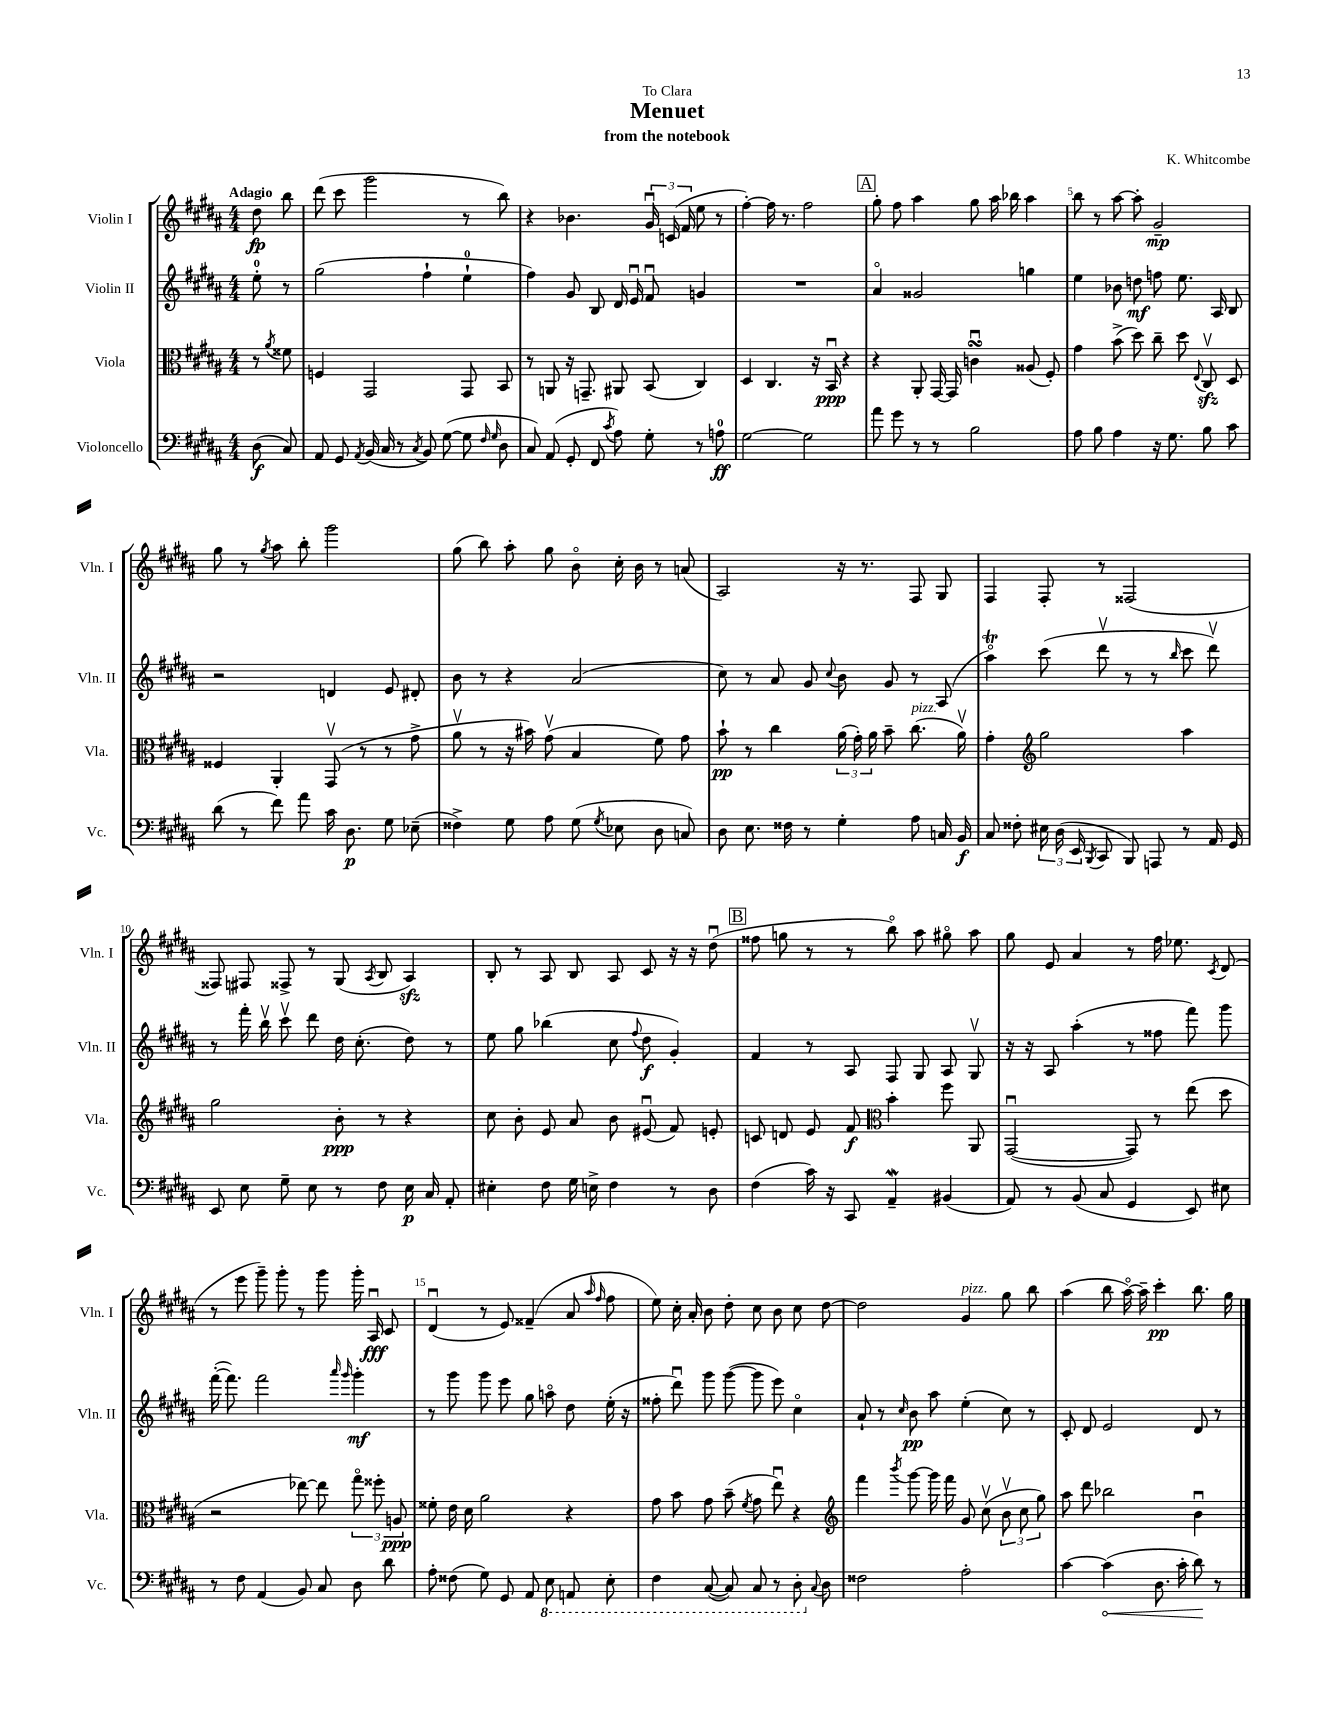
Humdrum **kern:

**kern	**dynam	**kern	**dynam	**kern	**dynam	**kern	**dynam
*part4	*part4	*part3	*part3	*part2	*part2	*part1	*part1
*staff4	*staff4	*staff3	*staff3	*staff2	*staff2	*staff1	*staff1
*I"Violoncello	*	*I"Viola	*	*I"Violin II	*	*I"Violin I	*
*I'Vc.	*	*I'Vla.	*	*I'Vln. II	*	*I'Vln. I	*
*clefF4	*	*clefC3	*	*clefG2	*	*clefG2	*
*k[f#c#g#d#a#]	*	*k[f#c#g#d#a#]	*	*k[f#c#g#d#a#]	*	*k[f#c#g#d#a#]	*
*M4/4	*	*M4/4	*	*M4/4	*	*M4/4	*
=	=	=	=	=	=	=	=
!	!	!	!	!	!	!LO:TX:a:B:t=Adagio	!
(8D#\	f	8r	.	8ee'\	.	8dd#\	fp
.	.	8qa#/	.	.	.	.	.
8C#/)	.	8f##X\	.	8r	.	8bb\	.
=1	=1	=1	=1	=1	=1	=1	=1
8AA#/	.	4Fn/	.	(2gg#\	.	(8ddd#\	.
8GG#/	.	.	.	.	.	8ccc#\	.
8qAA#/	.	.	.	.	.	.	.
(16BB/	.	2GG#/	.	.	.	2ggg#\	.
16C#/	.	.	.	.	.	.	.
8r	.	.	.	.	.	.	.
8qC#/	.	.	.	.	.	.	.
8BB/)	.	.	.	4ff#`\	.	.	.
([8G#\	.	.	.	.	.	.	.
8G#\]	.	8GG#/	.	4ee`\	.	8r	.
16qqF#/	.	.	.	.	.	.	.
16qqG#/	.	.	.	.	.	.	.
8D#\	.	8BB/	.	.	.	8bb\)	.
=2	=2	=2	=2	=2	=2	=2	=2
8C#/)	.	8r	.	4ff#\)	.	4r	.
(8AA#/	.	8AAn/	.	.	.	.	.
8GG#'/	.	16r	.	8g#/	.	4.b-X\	.
.	.	8.GGn~/	.	.	.	.	.
8FF#/	.	.	.	8B/	.	.	.
8qc#/	.	.	.	.	.	.	.
8A#\)	.	8AA#X/	.	16d#/	.	.	.
.	.	.	.	16eu/	.	.	.
8G#'\	.	(8BB/	.	8f#u/	.	24g#u/	.
.	.	.	.	.	.	(24cn/	.
.	.	.	.	.	.	24f#/	.
8r	.	4C#/)	.	4gn/	.	8ee\	.
8An\	ff	.	.	.	.	8r	.
=3	=3	=3	=3	=3	=3	=3	=3
[2G#\	.	4D#/	.	1r	.	[4ff#'\)	.
.	.	4.C#/	.	.	.	16ff#\]	.
.	.	.	.	.	.	8.r	.
2G#\]	.	.	.	.	.	2ff#\	.
.	.	16r	.	.	.	.	.
.	.	16BBu/	ppp	.	.	.	.
.	.	4r	.	.	.	.	.
!!LO:REH:place=s1:t=A
=4	=4	=4	=4	=4	=4	=4	=4
8a#\	.	4r	.	4a#/	.	8gg#'\	.
8g#\	.	.	.	.	.	8ff#\	.
8r	.	8AA#'/	.	2g##X/	.	4aa#\	.
8r	.	[16GG#/	.	.	.	.	.
.	.	16GG#/]	.	.	.	.	.
2B\	.	4cnsSSsu\	.	.	.	8gg#\	.
.	.	.	.	.	.	16aa#\	.
.	.	.	.	.	.	16bb-X\	.
.	.	(8A##X/	.	4ggn\	.	4aa#\	.
.	.	8F#'/)	.	.	.	.	.
=5	=5	=5	=5	=5	=5	=5	=5
8A#\	.	4g#\	.	4ee\	.	8bb\	.
8B\	.	.	.	.	.	8r	.
4A#\	.	(8b^\	.	8b-X\	.	[8aa#\	.
.	.	8dd#\)	.	8ddn\	mf	8aa#'\]	.
16r	.	8cc#~\	.	8ffn\	.	2g#~/	mp
8.G#\	.	.	.	.	.	.	.
.	.	8dd#\	.	8.ee\	.	.	.
.	.	8qqE/	.	.	.	.	.
8B\	.	8C#zzv/	.	.	.	.	.
.	.	.	.	16A#/	.	.	.
8c#\	.	8D#/	.	8B/	.	.	.
!!LO:LB:g=z
=6	=6	=6	=6	=6	=6	=6	=6
(8d#\	.	4F##X/	.	2r	.	8gg#\	.
8r	.	.	.	.	.	8r	.
.	.	.	.	.	.	8qgg#/	.
8f#\)	.	4AA#'/	.	.	.	8aa#\	.
8a#\	.	.	.	.	.	8bb'\	.
16c#\	.	(8GG#v/	.	4dn/	.	2ggg#\	.
8.D#\	p	.	.	.	.	.	.
.	.	8r	.	.	.	.	.
8G#\	.	8r	.	8e/	.	.	.
(8E-X~\	.	8g#^\	.	8d#X'/	.	.	.
=7	=7	=7	=7	=7	=7	=7	=7
4F##X^\)	.	8a#v\	.	8b\	.	(8gg#\	.
.	.	8r	.	8r	.	8bb\)	.
8G#\	.	16r	.	4r	.	8aa#'\	.
.	.	16b#X\)	.	.	.	.	.
8A#\	.	(8g#v\	.	.	.	8gg#\	.
(8G#\	.	4B/	.	(2a#/	.	8b\	.
8qG#/	.	.	.	.	.	.	.
8E-X\	.	.	.	.	.	16cc#'\	.
.	.	.	.	.	.	16b\	.
8D#\	.	8f#\)	.	.	.	8r	.
8Cn/)	.	8g#\	.	.	.	(8an/	.
=8	=8	=8	=8	=8	=8	=8	=8
8D#\	.	8b`\	pp	8cc#\)	.	2A#/)	.
8.E\	.	8r	.	8r	.	.	.
.	.	4cc#\	.	8a#/	.	.	.
16F##X\	.	.	.	.	.	.	.
8r	.	.	.	8g#/	.	.	.
.	.	.	.	8qqcc#/	.	.	.
4G#'\	.	(24a#\	.	8b\	.	16r	.
.	.	24g#'\)	.	.	.	.	.
.	.	.	.	.	.	8.r	.
.	.	24a#\	.	.	.	.	.
.	.	8b~\	.	8g#/	.	.	.
!	!	!LO:TX:a:i:t=pizz.	!	!	!	!	!
8A#\	.	(8.cc#\	.	8r	.	8F#/	.
16Cn/	.	.	.	(8A#/	.	8G#/	.
16BB/	f	16a#v\)	.	.	.	.	.
=9	=9	=9	=9	=9	=9	=9	=9
8C#/	.	4g#'\	.	4aa#t\)	.	4F#/	.
8F##X'\	.	.	.	.	.	.	.
*	*	*clefG2	*	*	*	*	*
24E#X\	.	2gg#\	.	(8ccc#\	.	8F#'/	.
(24D#\	.	.	.	.	.	.	.
24EE/	.	.	.	.	.	.	.
8qBBB/	.	.	.	.	.	.	.
8CC#/	.	.	.	8ddd#v\	.	8r	.
8BBB/)	.	.	.	8r	.	(2F##X/	.
8AAAn/	.	.	.	8r	.	.	.
.	.	.	.	16qqbb/	.	.	.
8r	.	4aa#\	.	8ccc#\	.	.	.
16AA#/	.	.	.	8ddd#v\)	.	.	.
16GG#/	.	.	.	.	.	.	.
!!LO:LB:g=z
=10	=10	=10	=10	=10	=10	=10	=10
8EE/	.	2gg#\	.	8r	.	8F##X/)	.
8E\	.	.	.	16fff#'\	.	8F#X/	.
.	.	.	.	16bbv\	.	.	.
8G#~\	.	.	.	8ccc#v\	.	8F##X^/	.
8E\	.	.	.	8ddd#\	.	8r	.
8r	.	8b'\	ppp	16dd#\	.	(8G#/	.
.	.	.	.	(8.cc#'\	.	.	.
.	.	.	.	.	.	8qA#/	.
8F#\	.	8r	.	.	.	8B/	.
16E\	p	4r	.	8dd#\)	.	4A#zz/)	.
16C#/	.	.	.	.	.	.	.
8AA#'/	.	.	.	8r	.	.	.
=11	=11	=11	=11	=11	=11	=11	=11
4E#X'\	.	8cc#\	.	8ee\	.	8B'/	.
.	.	8b'\	.	8gg#\	.	8r	.
8F#\	.	8e/	.	(4bb-X\	.	8A#/	.
16G#\	.	8a#/	.	.	.	8B/	.
16En^\	.	.	.	.	.	.	.
4F#\	.	8b\	.	8cc#\	.	8A#/	.
.	.	.	.	8qqff#/	.	.	.
.	.	(8e#Xu/	.	8dd#\	f	8c#/	.
8r	.	8f#/)	.	4g#'/)	.	16r	.
.	.	.	.	.	.	16r	.
8D#\	.	8en'/	.	.	.	(8dd#u\	.
!!LO:REH:place=s1:t=B
=12	=12	=12	=12	=12	=12	=12	=12
(4F#\	.	8cn/	.	4f#/	.	8ff##X\	.
.	.	8dn/	.	.	.	8ggn\	.
16c#\)	.	8e/	.	8r	.	8r	.
16r	.	.	.	.	.	.	.
8CC#/	.	8f#/	f	8A#/	.	8r	.
*	*	*clefC3	*	*	*	*	*
4AA#W~/	.	4b'\	.	8F#/	.	8bb\)	.
.	.	.	.	8G#/	.	8aa#\	.
(4BB#X/	.	8ff#\	.	8A#/	.	8gg#X\	.
.	.	8AA#/	.	8G#v/	.	8aa#\	.
=13	=13	=13	=13	=13	=13	=13	=13
8AA#/)	.	([2GG#u/	.	16r	.	8gg#\	.
.	.	.	.	16r	.	.	.
8r	.	.	.	8A#/	.	8e/	.
(8BB/	.	.	.	(4aa#'\	.	4a#/	.
8C#/	.	.	.	.	.	.	.
4GG#/	.	8GG#/])	.	8r	.	8r	.
.	.	8r	.	8ff##X\	.	16ff#\	.
.	.	.	.	.	.	8.ee-X\	.
8EE/)	.	(8ee\	.	8fff#\)	.	.	.
.	.	.	.	.	.	8qc#/	.
8E#X\	.	8dd#\	.	8ggg#\	.	(8d#/	.
!!LO:LB:g=z
=14	=14	=14	=14	=14	=14	=14	=14
8r	.	2r	.	([16fff#'\	.	8r	.
.	.	.	.	8.fff#\])	.	.	.
8F#\	.	.	.	.	.	8eee\	.
(4AA#/	.	.	.	2fff#\	.	8ggg#~\)	.
.	.	.	.	.	.	8ggg#'\	.
8BB/)	.	[8ee-X\)	.	.	.	8r	.
8C#/	.	8ee-\]	.	.	.	8ggg#\	.
.	.	.	.	16qqaaa#/	.	.	.
.	.	.	.	16qqggg#/	.	.	.
8D#\	.	12gg#\	.	4ggg#'\	mf	16ggg#'\	.
.	.	.	.	.	.	16A#u/	fff
.	.	12ff##X'\	.	.	.	.	.
8d#\	.	.	.	.	.	8c#/	.
.	.	12An/	ppp	.	.	.	.
=15	=15	=15	=15	=15	=15	=15	=15
8A#'\	.	8f##X'\	.	8r	.	(4d#u/	.
(8F##X\	.	16e\	.	8ggg#\	.	.	.
.	.	16d#\	.	.	.	.	.
8G#\)	.	2a#\	.	8ggg#\	.	8r	.
8GG#/	.	.	.	8eee\	.	8e/)	.
8AA#/	.	.	.	8gg#\	.	(4f##X~/	.
*8ba	*	*	*	*	*	*	*
8EE\	.	.	.	8aan\	.	.	.
8AAAn/	.	4r	.	8dd#\	.	8a#/	.
.	.	.	.	.	.	16qqaa#/	.
.	.	.	.	.	.	16qqff#/	.
8EE'\	.	.	.	(16ee'\	.	8ff#\	.
.	.	.	.	16r	.	.	.
=16	=16	=16	=16	=16	=16	=16	=16
4FF#\	.	8g#\	.	8ff##X'\	.	8ee\)	.
.	.	8b\	.	8ddd#u\)	.	16cc#'\	.
.	.	.	.	.	.	16a#'/	.
([8CC#/	.	8g#\	.	8ggg#\	.	8b\	.
8CC#/])	.	(8b~\	.	([8ggg#\	.	8dd#'\	.
.	.	8qf#/	.	.	.	.	.
8CC#/	.	8g#\	.	8ggg#\]	.	8cc#\	.
8r	.	8eeu\)	.	8eee\)	.	8b\	.
8DD#'\	.	4r	.	4cc#\	.	8cc#\	.
*X8ba	*	*	*	*	*	*	*
8qqC#/	.	.	.	.	.	.	.
8D#\	.	.	.	.	.	[8dd#\	.
=17	=17	=17	=17	=17	=17	=17	=17
*	*	*clefG2	*	*	*	*	*
2F##X\	.	4fff#\	.	8a#`/	.	2dd#\]	.
.	.	.	.	8r	.	.	.
.	.	8qbbb/	.	16qqcc#/	.	.	.
.	.	[8ggg#\	.	8b\	pp	.	.
.	.	16ggg#\]	.	8aa#\	.	.	.
.	.	16fff#\	.	.	.	.	.
!	!	!	!	!	!	!LO:TX:a:i:t=pizz.	!
2A#'\	.	8g#/	.	(4ee'\	.	4g#/	.
.	.	(8cc#v\	.	.	.	.	.
.	.	12bv\	.	8cc#\)	.	8gg#\	.
.	.	12cc#\	.	.	.	.	.
.	.	.	.	8r	.	8bb\	.
.	.	12gg#\)	.	.	.	.	.
=18	=18	=18	=18	=18	=18	=18	=18
[4c#\	.	8aa#\	.	8c#'/	.	(4aa#\	.
.	.	8ddd#\	.	8d#/	.	.	.
!	!LO:HP:b	!	!	!	!	!	!
(4c#\]	<	2bb-X\	.	2e/	.	8bb\	.
.	.	.	.	.	.	[16aa#\)	.
.	.	.	.	.	.	16aa#~\]	.
8.D#\	.	.	.	.	.	4ccc#'\	pp
16c#'\	.	.	.	.	.	.	.
8d#\)	.	4bu\	.	8d#/	.	8.bb\	.
8r	[	.	.	8r	.	.	.
.	.	.	.	.	.	16gg#\	.
==	==	==	==	==	==	==	==
*-	*-	*-	*-	*-	*-	*-	*-
